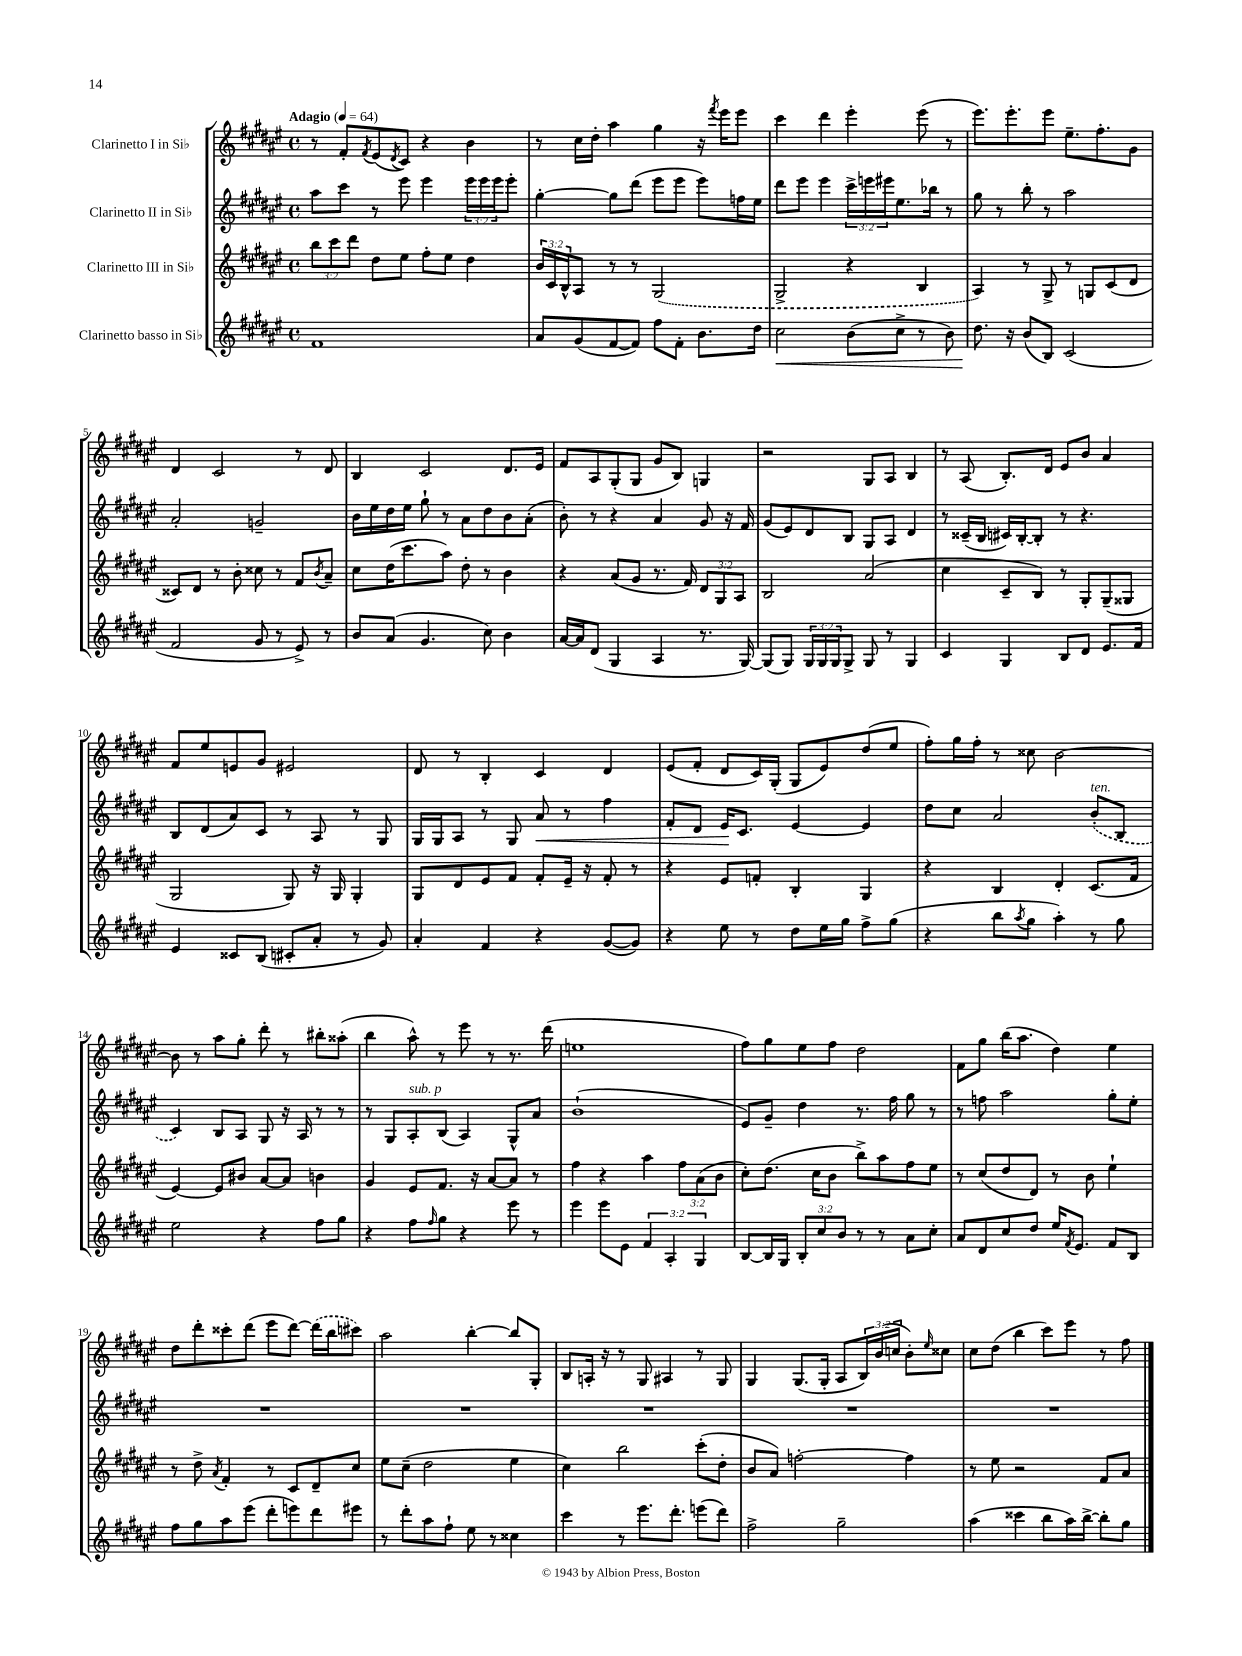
<<
\new StaffGroup <<
\new Staff = "s0" \with { instrumentName = "Clarinetto I in Sib" } {
    \clef treble \key fis \major \defaultTimeSignature \time 4/4 \override Staff.TupletNumber.text = #tuplet-number::calc-fraction-text \tempo "Adagio" 4 = 64
    r8 fis'8-. \acciaccatura { fis'8 } eis'8( \acciaccatura { dis'8 } cis'8) r4 b'4 |
    r8 cis''16 dis''16-. ais''4 gis''4 r16 \acciaccatura { fis'''8 } eis'''16 eis'''8 |
    cis'''4 dis'''4 eis'''4-. eis'''8( r8 |
    eis'''8.) eis'''8.-. eis'''8 eis''8.-- fis''8.-. gis'8 |
    dis'4 cis'2 r8 dis'8 |
    b4 cis'2 dis'8. eis'16 |
    fis'8 ais8 gis8-.( gis8 gis'8 b8) g4 |
    r2 gis8 ais8 b4 |
    r8 ais8( b8.-.) dis'16 eis'8 b'8 ais'4 |
    fis'8 eis''8 e'8 gis'8 eis'2 |
    dis'8 r8 b4-. cis'4 dis'4 |
    eis'8( fis'8-. dis'8 cis'16) gis16-.( gis8 eis'8) dis''8( eis''8 |
    fis''8-.) gis''16 fis''16-. r8 cisis''8 b'2~ |
    b'8 r8 ais''8 gis''8-. dis'''8-. r8 bis''8-. aisis''8-.( |
    b''4 ais''8-^) r8 eis'''8 r8 r8. dis'''16( |
    e''1 |
    fis''8) gis''8 eis''8 fis''8 dis''2 |
    fis'8 gis''8 b''16( ais''8. dis''4) eis''4 |
    dis''8 dis'''8-. cisis'''8-. dis'''8( eis'''8 dis'''8~) \once \slurDashed dis'''16( b''16 cis'''8) |
    ais''2 b''4~-. b''8 gis8-. |
    b8 a16-. r16 r8 gis8 ais4 r8 gis8 |
    gis4 gis8.( gis16-. ais8 \tuplet 3/2 { b16) b'16( c''16 } b'8-.) \grace { eis''16 } cisis''8 |
    cis''8 dis''8( b''4 cis'''8) eis'''8 r8 fis''8 \bar "|." |
}
\new Staff = "s1" \with { instrumentName = "Clarinetto II in Sib" } {
    \clef treble \key fis \major \defaultTimeSignature \time 4/4 \override Staff.TupletNumber.text = #tuplet-number::calc-fraction-text
    ais''8 cis'''8 r8 eis'''8 eis'''4 \tuplet 3/2 { eis'''16 eis'''16 eis'''16 } eis'''8-. |
    gis''4~-. gis''8 dis'''8( eis'''8 eis'''8 eis'''8) f''16 eis''16 |
    dis'''8 eis'''8 eis'''4 \tuplet 3/2 { cis'''16-> e'''16 eis'''16 } eis''8. bes''16 r8 |
    gis''8 r8 b''8-. r8 ais''2 |
    ais'2-. g'2-- |
    b'16 eis''16 dis''16 eis''16 gis''8-! r8 ais'8 dis''8 b'8 ais'8-.( |
    b'8-.) r8 r4 ais'4 gis'8 r16 fis'16 |
    gis'8( eis'8) dis'8 b8 gis8 ais8 dis'4 |
    r8 cisis'16--( b16 cis'16) b16~-. b8-. r8 r4. |
    b8 dis'8( ais'8) cis'8 r8 ais8 r8 gis8 |
    gis16 gis16 ais8 r8 gis8 ais'8\< r8 fis''4 |
    fis'8-. dis'8 eis'16\! cis'8. eis'4~ eis'4 |
    dis''8 cis''8 ais'2 \once \slurDashed b'8-.^\markup { \italic "ten." }( b8 |
    cis'4) b8 ais8 gis8 r16 ais16 r8 r8 |
    r8 gis8 ais8-.^\markup { \italic "sub. p" } b8( ais4) gis8-^ ais'8 |
    b'1-!( |
    eis'8) gis'8-- dis''4 r8. fis''16 gis''8 r8 |
    r8 f''8 ais''2 gis''8-. eis''8-. |
    R1 |
    R1 |
    R1 |
    R1 |
    R1 \bar "|." |
}
\new Staff = "s2" \with { instrumentName = "Clarinetto III in Sib" } {
    \clef treble \key fis \major \defaultTimeSignature \time 4/4 \override Staff.TupletNumber.text = #tuplet-number::calc-fraction-text
    \tuplet 3/2 { b''8 cis'''8 dis'''8 } dis''8 eis''8 fis''8-. eis''8 dis''4 |
    \tuplet 3/2 { b'16 cis'16 b16-^ } ais8 r8 r8 \once \slurDashed gis2( |
    gis2-> r4 b4 |
    ais4) r8 gis8-> r8 g8 cis'8( dis'8 |
    cisis'8) dis'8 r8 b'8-. cisis''8 r8 fis'8 \acciaccatura { b'8 } ais'8-- |
    cis''8 dis''16( cis'''8. ais''8) dis''8-. r8 b'4 |
    r4 ais'8( gis'8 r8. fis'16) \tuplet 3/2 { dis'8 gis8 ais8 } |
    b2 ais'2( |
    cis''4 cis'8-- b8) r8 gis8-. gis8--( gisis8 |
    gis2 gis8) r16 gis16 gis4-. |
    gis8 dis'8 eis'8 fis'8 fis'8-. eis'16-- r16 fis'8-. r8 |
    r4 eis'8 f'8-. b4-. gis4 |
    r4 b4 dis'4-. cis'8.( fis'16 |
    eis'4~) eis'8 bis'8 ais'8~ ais'8 b'4 |
    gis'4 eis'8 fis'8. r16 ais'8~ ais'8 r8 |
    fis''4 r4 ais''4 \tuplet 3/2 { fis''8 ais'8( b'8 } |
    cis''8-.) dis''8.( cis''16 b'8 b''8->) ais''8 fis''8 eis''8 |
    r8 cis''8( dis''8 dis'8) r8 b'8 eis''4-! |
    r8 dis''8-> \acciaccatura { ais'8 } fis'4-. r8 cis'8 dis'8-- cis''8 |
    eis''8 cis''8--( dis''2 eis''4 |
    cis''4) b''2 cis'''8-.( dis''8-. |
    b'8 ais'8) f''2~-. f''4 |
    r8 eis''8 r2 fis'8 ais'8 \bar "|." |
}
\new Staff = "s3" \with { instrumentName = "Clarinetto basso in Sib" } {
    \clef treble \key fis \major \defaultTimeSignature \time 4/4 \override Staff.TupletNumber.text = #tuplet-number::calc-fraction-text
    fis'1 |
    ais'8 gis'8( fis'8~ fis'8) fis''8 fis'8-. b'8. dis''16 |
    cis''2\< b'8( cis''8-> r8 b'8) |
    dis''8.\! r16 b'8( b8) cis'2( |
    fis'2 gis'8 r8 eis'8->) r8 |
    b'8 ais'8( gis'4. cis''8) b'4 |
    ais'16~ ais'16 dis'8( gis4 ais4 r8. gis16~) |
    gis8( gis8) \tuplet 3/2 { gis16 gis16 gis16 } gis8-> gis8 r8 gis4 |
    cis'4 gis4 b8 dis'8 eis'8. fis'16 |
    eis'4 cisis'8 b8( cis'8-. ais'8-. r8 gis'8) |
    ais'4-. fis'4 r4 gis'8~( gis'8) |
    r4 eis''8 r8 dis''8 eis''16 gis''16 fis''8-> gis''8( |
    r4 b''8 \acciaccatura { ais''8 } gis''8 ais''4-.) r8 gis''8 |
    eis''2 r4 fis''8 gis''8 |
    r4 fis''8 \grace { fis''16 } gis''8 r4 eis'''8 r8 |
    eis'''4 eis'''8 eis'8 \tuplet 3/2 { fis'4 ais4-. gis4 } |
    b8~ b16 gis16 \tuplet 3/2 { b8-. cis''8 b'8 } r8 r8 ais'8 cis''8-. |
    ais'8 dis'8 cis''8 dis''8 eis''16 \acciaccatura { fis'8 } eis'8. fis'8 b8 |
    fis''8 gis''8 ais''8 eis'''8( dis'''8-. e'''8) dis'''8 eis'''8 |
    r8 dis'''8-. ais''8 fis''8-! eis''8 r8 cisis''4 |
    cis'''4 r8 eis'''8. dis'''8.-. e'''8( dis'''8) |
    fis''2-> gis''2-- |
    ais''4( cisis'''4 b''8 ais''16) b''16~-> b''8-. gis''8 \bar "|." |
}
>>
>>
